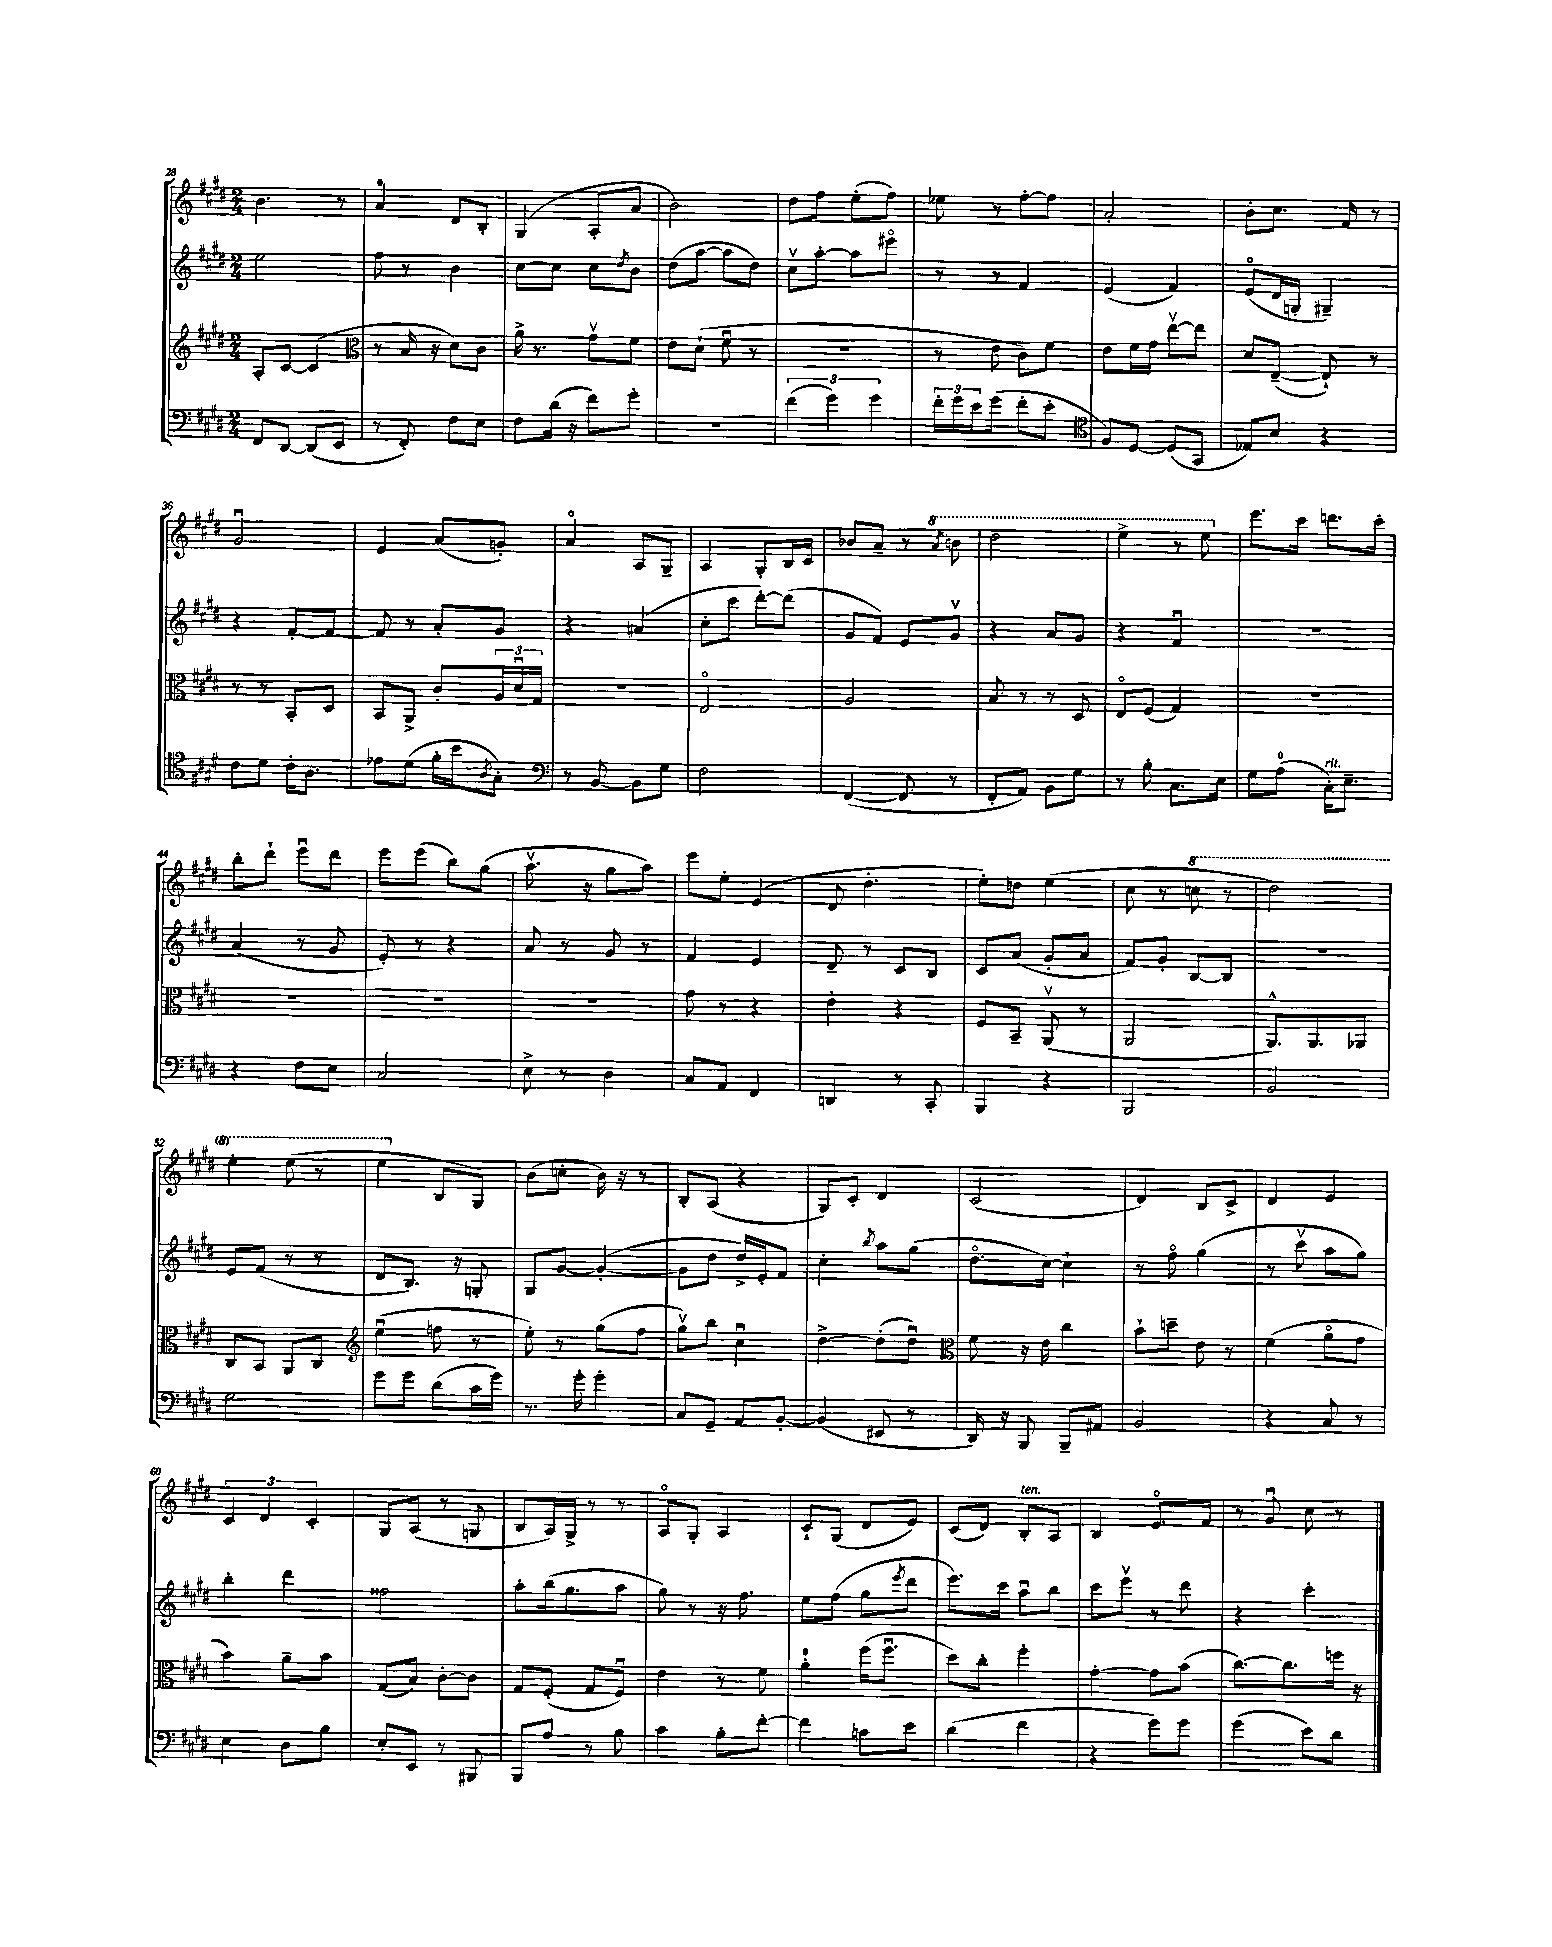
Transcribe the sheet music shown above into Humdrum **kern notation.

**kern	**kern	**kern	**kern
*staff4	*staff3	*staff2	*staff1
*clefF4	*clefG2	*clefG2	*clefG2
*k[f#c#g#d#]	*k[f#c#g#d#]	*k[f#c#g#d#]	*k[f#c#g#d#]
*M2/4	*M2/4	*M2/4	*M2/4
8FF#	8A'	2ee	4.b
[8DD#	[8c#	.	.
(8DD#]	(4c#]	.	.
8EE	.	.	8r
=	=	=	=
*	*clefC3	*	*
8r	8r	8ff#	4a
8FF#')	16B	8r	.
.	16r	.	.
8F#	8d#)	4b	8d#
8E	8c#	.	8B'
=	=	=	=
8F#	16a^	[8cc#	(4G#
.	8.r	.	.
(16d#	.	8cc#]	.
16r	.	.	.
8f#)	8g#v	8cc#	8A'
.	.	8qdd#	.
8g#'	8f#	8b	8a
=	=	=	=
2r	8e	(8dd#	2b)
.	(8d#`	[8aa	.
.	8f#u	8aa]	.
.	8r	8dd#)	.
=	=	=	=
(6f#	2r	8cc#v	8dd#
.	.	[8aa'	8ff#
6g#)	.	.	.
.	.	8aa]	(8ee'
6g#	.	.	.
.	.	8eee#o	8ff#)
=	=	=	=
24f#'	8r	8r	8ee-
24g#	.	.	.
24e	.	.	.
(8g#	8e	8r	8r
8f#'	8c#)	4f#	[8ff#'
8e'	8f#	.	8ff#]
=	=	=	=
*clefC4	*	*	*
8F#)	8e	(4e	2a'
[8D#	16f#	.	.
.	16g#	.	.
(8D#]	[8eev	4f#)	.
8GG#	8ee]	.	.
=	=	=	=
8E-)	8d#	(8eo	8b'
8B	([8E~	16d#	8.cc#
.	.	16G'	.
4r	8E`])	4G#~)	.
.	.	.	16f#
.	8r	.	8r
=	=	=	=
8c#	8r	4r	2g#u
8d#	8r	.	.
16c#'	8BB'	[8f#'	.
8.A	.	.	.
.	8D#	8f#_	.
=	=	=	=
8e-	8BB	8f#]	4e
(8d#	8AA^	8r	.
16f#'	8c#'	8a'	(8a
16b	.	.	.
8qA	.	.	.
8G#')	24A	8g#	8g')
.	24d#u	.	.
.	24G#	.	.
=	=	=	=
*clefF4	*	*	*
8r	2r	4r	4ao
[8BB	.	.	.
8BB]	.	(4a#	8A
8G#	.	.	8G#~
=	=	=	=
2F#	2Eo	8cc#'	4A
.	.	8ccc#	.
.	.	[8ddd#')	8G#'
.	.	(8ddd#]	16B
.	.	.	16c#
=	=	=	=
([4FF#	2A	8g#	8b-
.	.	8f#)	8a~
8FF#]	.	8e	8r
.	.	.	8qaa
8r	.	8g#v	8bb
=	=	=	=
8FF#'	8B	4r	2ddd#
8AA)	8r	.	.
8BB	8r	8a	.
8G#	8D#	8g#	.
=	=	=	=
8r	8Eo	4r	4eee^
8B'	(8F#	.	.
8.C#	4G#)	4f#u	8r
.	.	.	8eee
16E	.	.	.
=	=	=	=
8G#	2r	2r	8.eee
(8A	.	.	.
.	.	.	16ccc#
16C#')	.	.	8.ddd
8.E~	.	.	.
.	.	.	16ccc#'
=	=	=	=
4r	2r	(4a	8bb'
.	.	.	8ddd#`
8F#	.	8r	8eeeu
8E	.	8g#	8ddd#
=	=	=	=
2C#	2r	8e')	8eee
.	.	8r	(8eee
.	.	4r	8bb)
.	.	.	(8gg#
=	=	=	=
8E^	2r	8a	8.aav
8r	.	8r	.
.	.	.	16r
4D#	.	8g#	8gg#
.	.	8r	8aa)
=	=	=	=
8C#	8g#	4f#	8eee
8AA	8r	.	8ee'
4FF#	4r	4e	(4e
=	=	=	=
4DD	4e'	8d#~	8d#
.	.	8r	4.dd#'
8r	4r	8c#	.
8CC#'	.	8B	.
=	=	=	=
4BBB	8F#	8c#	8ee')
.	8BB~	(8a	8dd
4r	(8AAv	8g#'	(4ee
.	8r	8a	.
=	=	=	=
2BBB	2AA	8f#)	8cc#
.	.	8g#'	8r
.	.	[8B	8ccc
.	.	8B]	8r
=	=	=	=
2BB	8.AA^^)	2r	2ddd#)
.	8.AA	.	.
.	8AA-	.	.
=	=	=	=
2G#	8C#	8e	4eee'
.	8BB	(8f#	.
.	8AA	8r	(8eee
.	8C#	8r	8r
=	=	=	=
*	*clefG2	*	*
8g#	(4eeu	8d#	4eee
8g#	.	8.B)	.
(8d#	8ff	.	8B
.	.	16r	.
16c#	8r	8G'	8G#)
16g#)	.	.	.
=	=	=	=
8.r	8ee')	8G#	(8b
.	8r	[8g#	8cc'
16g#'	.	.	.
4g#'	(8gg#	(4g#'_	16b)
.	.	.	16r
.	8ff#	.	8r
=	=	=	=
8C#	8gg#v)	8g#]	8B'
8GG#~	8bb	8dd#	(8A
8AA	4cc#u	16dd#^)	4r
.	.	16e'	.
[8BB'	.	8f#	.
=	=	=	=
(4BB]	[4dd#^	4cc#'	8G#)
.	.	.	8c#'
.	.	8qbb	.
8EE#	(8dd#']	8aa	4d#
8r	8dd#u)	(8gg#	.
=	=	=	=
*	*clefC3	*	*
16DD#)	8f#	8.dd#o	(2c#
16r	.	.	.
8BBB	16r	.	.
.	16e	[16cc#)	.
8BBB~	4cc#	4cc#`]	.
8AA#	.	.	.
=	=	=	=
2BB	8b`	8r	4d#)
.	8dd~	8ff#o	.
.	8e	(4gg#	8B
.	8r	.	8c#^
=	=	=	=
4r	(4f#	8r	4d#
.	.	8ccc#v	.
8C#	8ao	8aa	4e
8r	8g#	8gg#)	.
=	=	=	=
4E	4b)	4bb'	6c#
.	.	.	6d#
8D#	8a~	4ddd#	.
.	.	.	6c#'
8B	8b	.	.
=	=	=	=
8E'	(8G#	2ff##	8G#
8EE	8B)	.	(8A
8r	[8c#'	.	8r
8BBB#	8c#]	.	8G
=	=	=	=
8BBB	8G#	8aa'	8B
8A	(8F#'	(16bb	16A)
.	.	8.gg#	16G#^
8r	8G#	.	8r
8B	8F#u)	8aa	8r
=	=	=	=
4c#	4e	8gg#)	8Ao
.	.	8r	8G#'
8B'	8r	16r	4A
.	.	8.ff#	.
[8f#'	8f#	.	.
=	=	=	=
4f#]	4a'	8ee	8c#`
.	.	(8ff#	(8G#
8c	(16ff#	8gg#	8d#
.	8.ff#u	.	.
.	.	8qeee	.
8e	.	8ddd#	8e)
=	=	=	=
(4d#	8dd#)	8.eee)	(8c#
.	8cc#'	.	8d#)
.	.	16ccc#	.
4f#	4ff#'	8aau	8B'
.	.	8bb	8A
=	=	=	=
4r	[4g#'	8ccc#	4B
.	.	8eeev	.
8g#)	8g#]	8r	8.eo
8g#	(8b	8ddd#	.
.	.	.	16f#
=	=	=	=
(4g#	[8.cc#)	4r	8r
.	.	.	8g#u
.	8.cc#]	.	.
8e)	.	4ccc#'	8cc#
8d#	16ff	.	8r
.	16r	.	.
==	==	==	==
*-	*-	*-	*-
